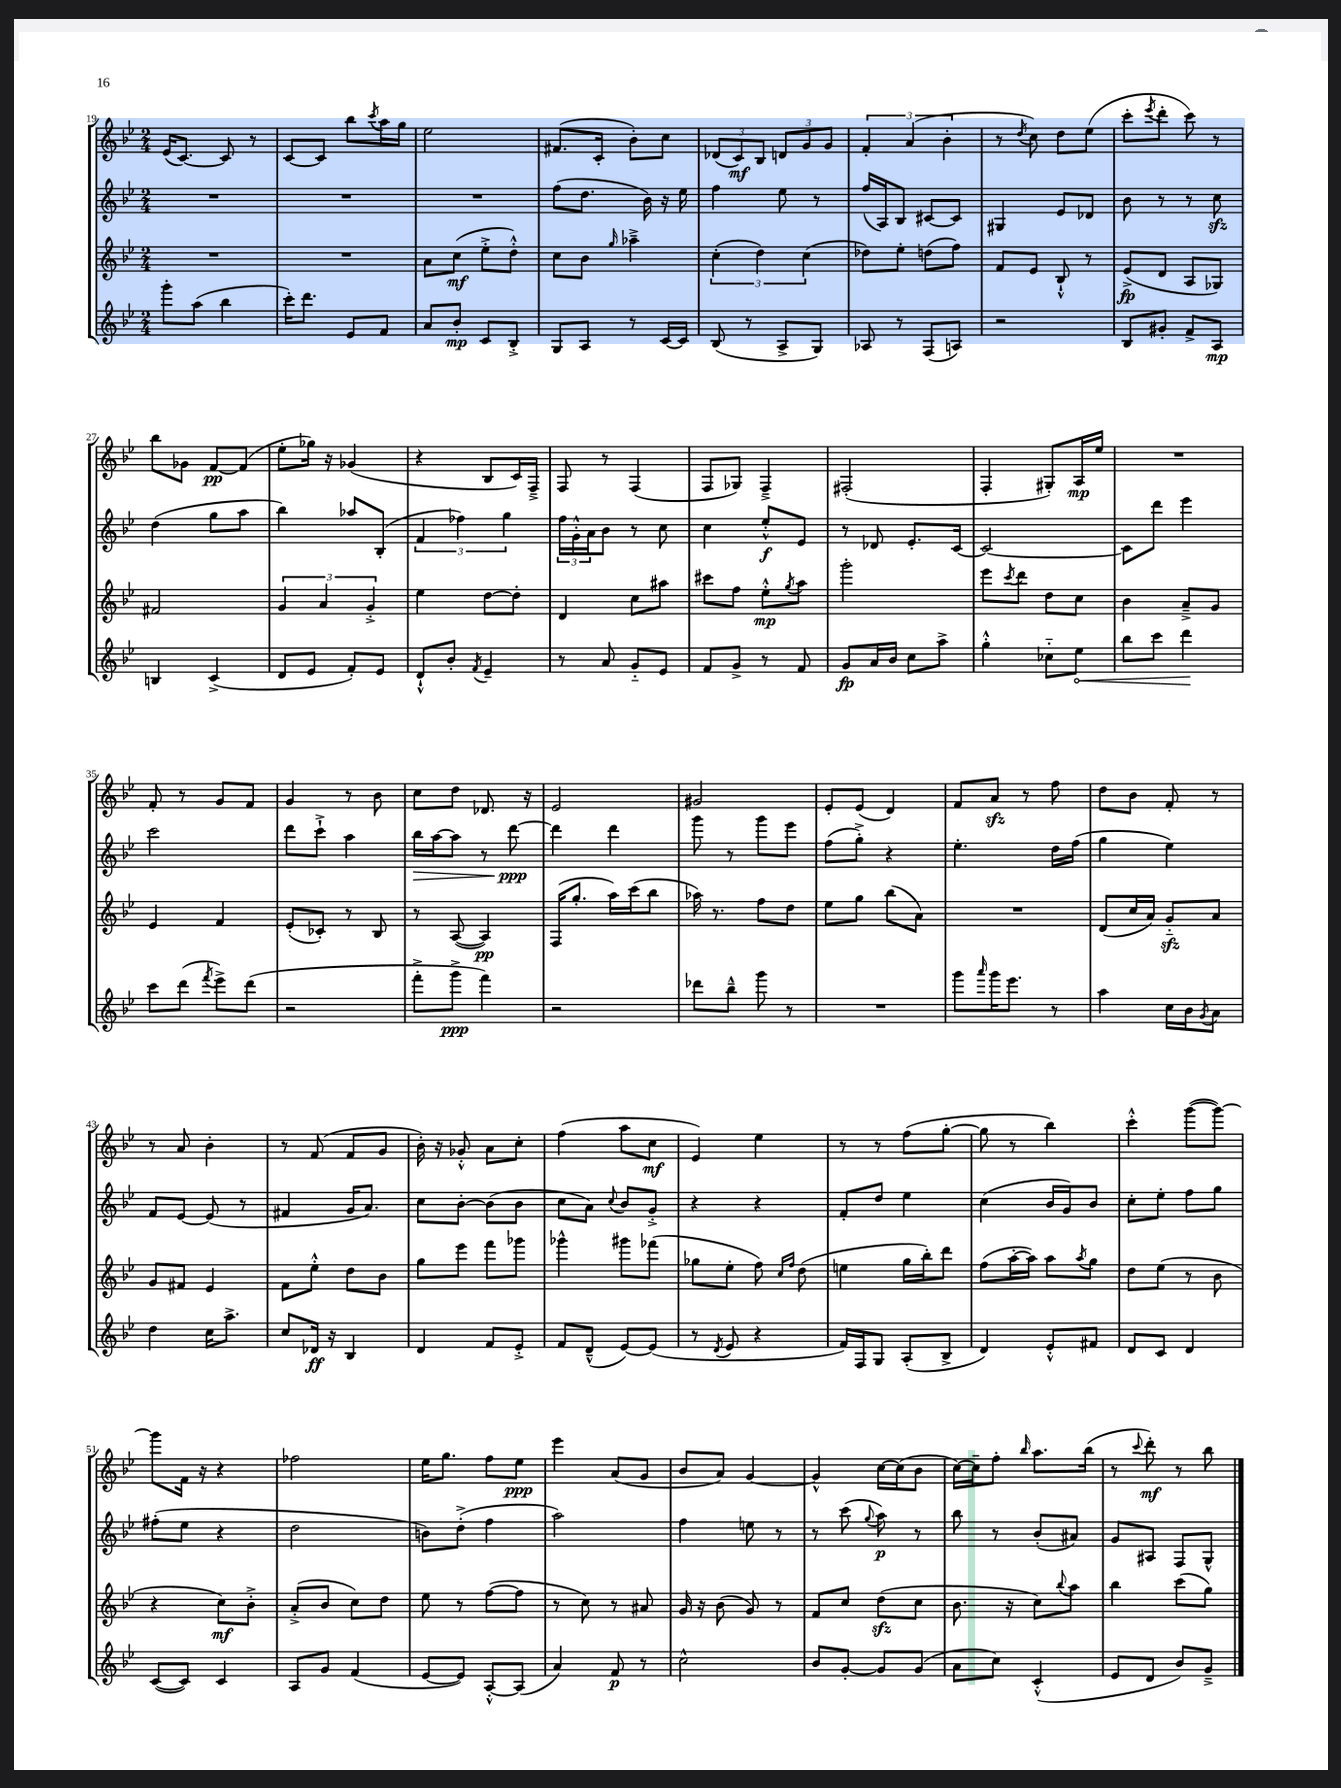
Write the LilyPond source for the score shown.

<<
\new StaffGroup <<
\new Staff = "s0" {
    \clef treble \key bes \major \numericTimeSignature \time 2/4
    ees'16( c'8.~) c'8 r8 |
    c'8~ c'8 bes''8 \acciaccatura { c'''8 } a''16 g''16 |
    ees''2 |
    fis'8.( c'16-. bes'8-.) c''8 |
    \tuplet 3/2 { des'8( c'8\mf) bes8 } \tuplet 3/2 { d'8 g'8 g'8 } |
    \tuplet 3/2 { f'4-. a'4( bes'4-. } |
    r8 \acciaccatura { d''8 } c''8) d''8 ees''8( |
    c'''8-. \acciaccatura { ees'''8 } d'''8-. c'''8) r8 |
    bes''8 ges'8 f'8~\pp f'8( |
    ees''8-. ges''16) r16 ges'4( |
    r4 bes8 c'16) f16---> |
    f8 r8 f4( |
    f8 ges8) f4---> |
    fis2-.( |
    f4-. gis8-.) a16\mp ees''16 |
    R2 |
    f'8-. r8 g'8 f'8 |
    g'4 r8 bes'8 |
    c''8 d''8 des'8. r16 |
    ees'2 |
    gis'2 |
    ees'8-. ees'8( d'4) |
    f'8 a'8\sfz r8 f''8 |
    d''8 bes'8 f'8-. r8 |
    r8 a'8 bes'4-. |
    r8 f'8( f'8 g'8 |
    bes'16-.) r16 ges'8-.-^ a'8 c''8-. |
    f''4( a''8 c''8\mf |
    ees'4) ees''4 |
    r8 r8 f''8( g''8~-. |
    g''8 r8 bes''4) |
    c'''4-.-^ g'''8~( g'''8~) |
    g'''8 f'16 r16 r4 |
    fes''2 |
    ees''16 g''8. f''8 ees''8\ppp |
    ees'''4 a'8( g'8 |
    bes'8 a'8) g'4~ |
    g'4-^ c''16~ c''16( bes'8 |
    c''16~) c''16-- f''8-. \grace { bes''16 } a''8. bes''16( |
    r8 \appoggiatura { c'''8 } d'''8-.\mf) r8 bes''8 \bar "|." |
}
\new Staff = "s1" {
    \clef treble \key bes \major \numericTimeSignature \time 2/4
    R2 |
    R2 |
    R2 |
    f''8( d''8. bes'16) r16 ees''16 |
    f''4 ees''8 r8 |
    f''16( a16) bes8 cis'8~ cis'8 |
    gis4 ees'8 des'8 |
    bes'8 r8 r8 c''8\sfz |
    d''4( g''8 a''8 |
    bes''4) aes''8 bes8-.( |
    \tuplet 3/2 { f'4 fes''4) g''4 } |
    \tuplet 3/2 { f''16 g'16-.-^ a'16 } bes'8 r8 c''8 |
    c''4 ees''8-.-^\f ees'8 |
    r8 des'8 ees'8.-. c'16~ |
    c'2~ |
    c'8 d'''8 ees'''4 |
    c'''2 |
    d'''8 c'''8-!-> a''4 |
    bes''16\> a''16~ a''8 r8 d'''8~\ppp\! |
    d'''4 d'''4 |
    g'''8 r8 g'''8 ees'''8 |
    f''8( g''8-.->) r4 |
    ees''4.-. d''16 f''16( |
    g''4 ees''4) |
    f'8 ees'8~ ees'8( r8 |
    fis'4 g'16 a'8.) |
    c''8 bes'8~-. bes'8( bes'8 |
    c''8 a'8) \appoggiatura { c''8 } bes'8 g'8-.-> |
    r4 r4 |
    f'8-. d''8 ees''4 |
    c''4( bes'16 g'16) bes'8 |
    c''8-. ees''8-. f''8 g''8 |
    fis''8-.( ees''8 r4 |
    d''2 |
    b'8) d''8-.->( f''4 |
    a''2) |
    f''4 e''8 r8 |
    r8 c'''8( \appoggiatura { g''8 } a''8\p) r8 |
    bes''8 r8 bes'8-.( ais'8) |
    g'8 ais8 f8 g8-^ \bar "|." |
}
\new Staff = "s2" {
    \clef treble \key bes \major \numericTimeSignature \time 2/4
    R2 |
    R2 |
    a'8 c''8\mf( ees''8-.-> d''8-.-^) |
    c''8 bes'8 \grace { g''16 } aes''4---> |
    \tuplet 3/2 { c''4-.( d''4) c''4( } |
    des''8) ees''8-. d''8( f''8) |
    f'8 ees'8 bes8-!-^ r8 |
    ees'8->\fp( d'8 a8 ges8) |
    fis'2 |
    \tuplet 3/2 { g'4 a'4 g'4-.-> } |
    ees''4 d''8~ d''8-. |
    d'4 c''8 ais''8 |
    cis'''8 f''8 ees''8-.-^\mp \acciaccatura { g''8 } a''8 |
    g'''2-. |
    ees'''8 \acciaccatura { c'''8 } d'''8 d''8 c''8 |
    bes'4 a'8---> g'8 |
    ees'4 f'4 |
    ees'8-.( ces'8-.) r8 bes8 |
    r8 a8~( a4\pp) |
    f16( g''8.-. a''16) c'''16( bes''8 |
    aes''16) r8. f''8 d''8 |
    ees''8 g''8 bes''8( a'8) |
    R2 |
    d'8( c''16 a'16) g'8-_\sfz a'8 |
    g'8 fis'8 ees'4 |
    f'8 ees''8-.-^ d''8 bes'8 |
    g''8 ees'''8 f'''8 ges'''8 |
    ges'''4-^ gis'''8 fes'''8( |
    ges''8 ees''8-. f''8) \grace { c''16 f''16 } d''8( |
    e''4 g''16 bes''16-.) d'''8 |
    f''8( a''16~-. a''16) a''8 \acciaccatura { a''8 } g''8 |
    d''8 ees''8( r8 bes'8 |
    r4 c''8\mf) bes'8-.-> |
    a'8-.->( bes'8 c''8) d''8 |
    ees''8 r8 f''8~( f''8 |
    r8 c''8) r8 ais'8 |
    g'16 r16 bes'8( g'8) r8 |
    f'8 c''8 d''8\sfz( c''8 |
    bes'8. r16 c''8) \appoggiatura { bes''8 } a''8 |
    bes''4 c'''8( g''8) \bar "|." |
}
\new Staff = "s3" {
    \clef treble \key bes \major \numericTimeSignature \time 2/4
    g'''8-. a''8( bes''4 |
    c'''16-.) d'''8. ees'8 f'8 |
    a'8 bes'8-.\mp c'8 bes8-.-> |
    g8 a8 r8 c'16~ c'16 |
    bes8( r8 a8-> g8) |
    aes8 r8 f8( a8) |
    r2 |
    bes8 gis'8-. f'8-> a8\mp |
    b4 c'4->( |
    d'8 ees'8 f'8-.) ees'8 |
    d'8-!-^ bes'8-. \acciaccatura { f'8 } ees'4-- |
    r8 a'8 g'8-_ ees'8 |
    f'8 g'8-> r8 f'8 |
    g'8\fp a'16 bes'16 c''8 a''8-> |
    g''4-.-^ ces''8-_ \once \override Hairpin.circled-tip = ##t ees''8\< |
    bes''8 c'''8 d'''4\! |
    c'''8 d'''8( \acciaccatura { f'''8 } ees'''8->) d'''8( |
    r2 |
    f'''8-.-> g'''8->\ppp f'''4) |
    r2 |
    des'''8 bes''8---^ g'''8 r8 |
    R2 |
    g'''8 \grace { a'''16 } g'''16 ees'''8. r8 |
    a''4 c''16 bes'16 \acciaccatura { g'8 } a'8 |
    d''4 c''16 a''8.-> |
    c''8 des'16\ff r16 bes4 |
    d'4 f'8 ees'8-.-> |
    f'8 d'8---^( ees'8~) ees'8( |
    r8 \acciaccatura { d'8 } ees'8 r4 |
    f'16) f16 g8 a8-.( bes8-> |
    d'4) ees'8-.-^ fis'8 |
    d'8 c'8 d'4 |
    c'8~( c'8) c'4 |
    a8 g'8 f'4( |
    ees'8~ ees'8) a8~-.-^ a8( |
    a'4) f'8\p r8 |
    c''2-^ |
    bes'8 g'8~-. g'8 g'8( |
    a'8 c''8) c'4-.-^( |
    ees'8 d'8 bes'8) g'8---> \bar "|." |
}
>>
>>
\layout { \context { \Score currentBarNumber = #19 } }
